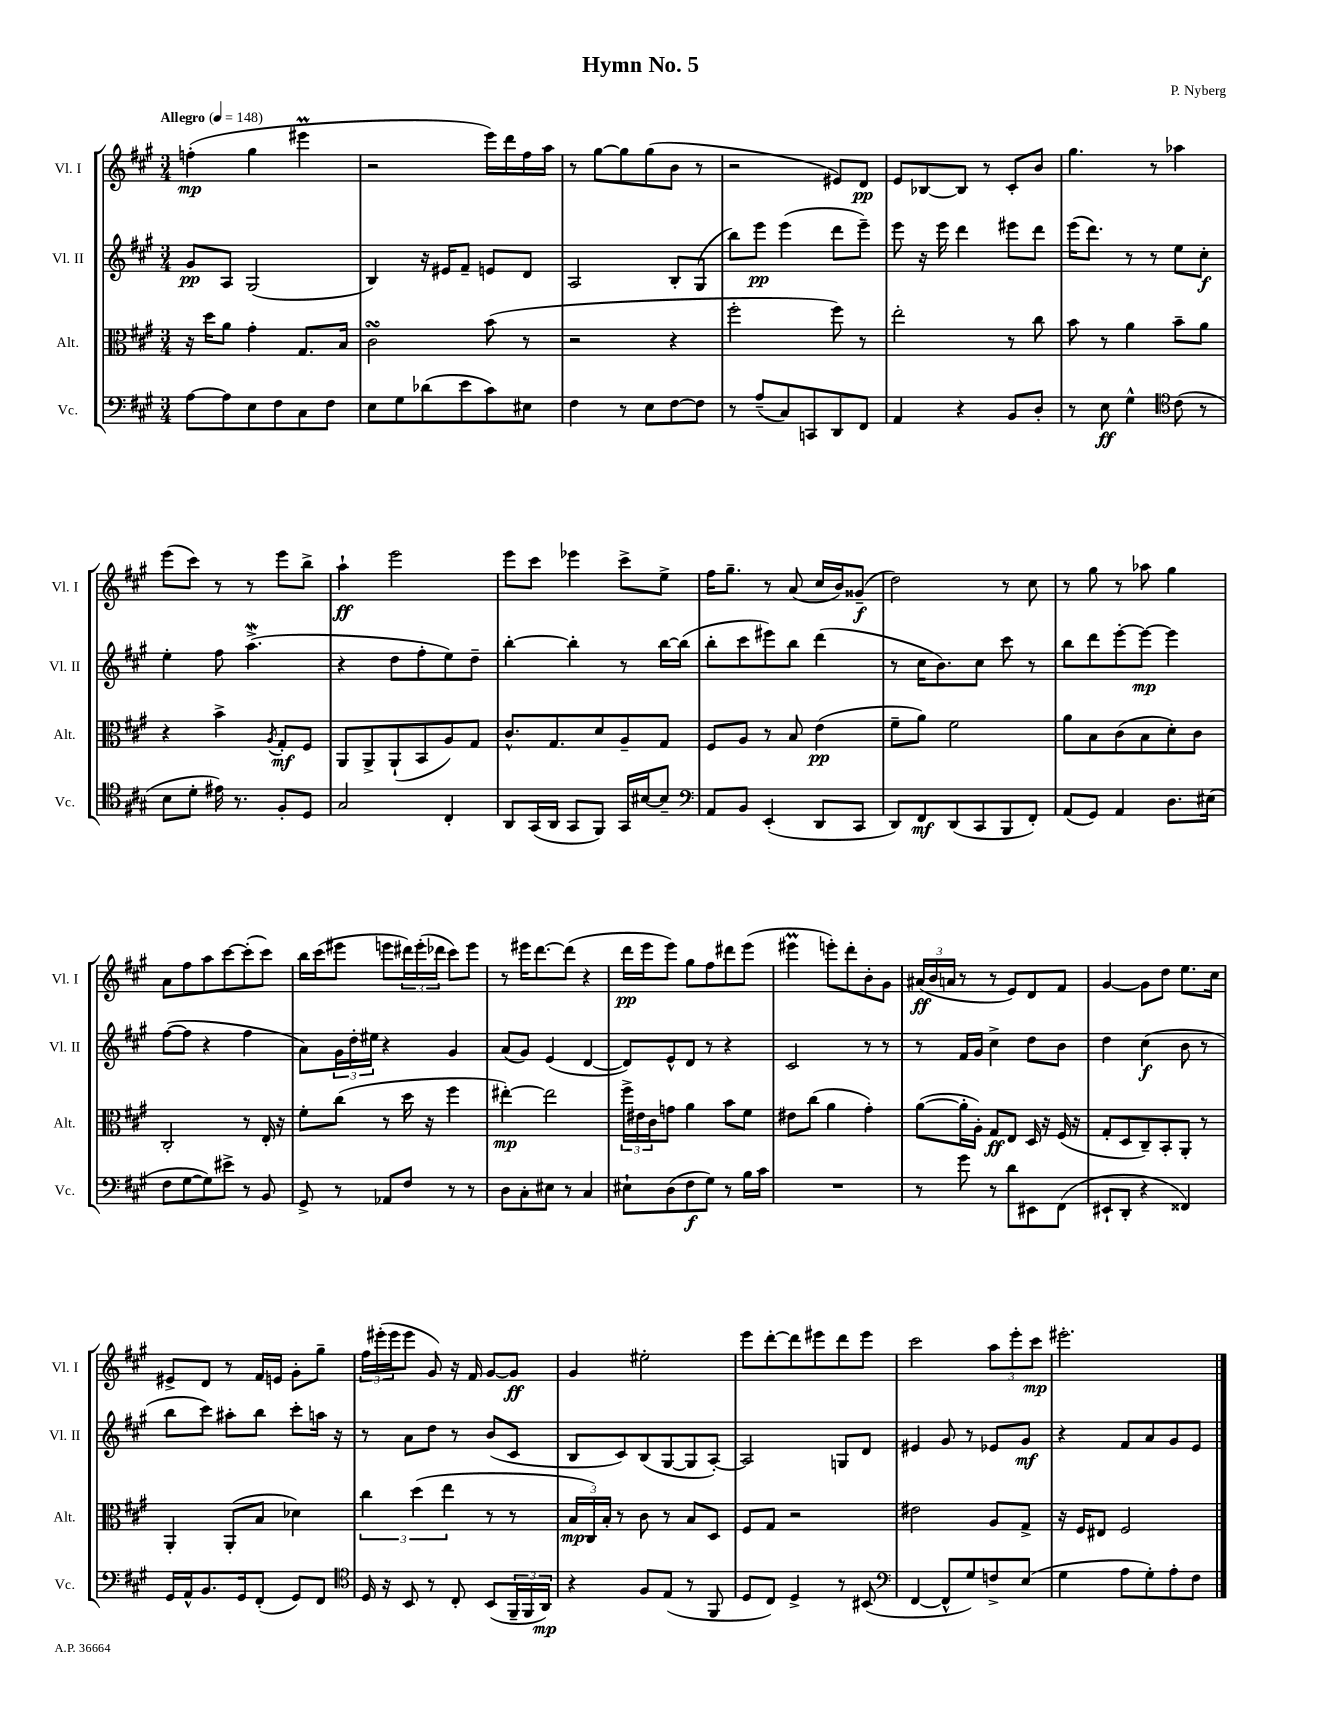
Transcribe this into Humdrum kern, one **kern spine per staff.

**kern	**kern	**kern	**kern
*staff4	*staff3	*staff2	*staff1
*clefF4	*clefC3	*clefG2	*clefG2
*k[f#c#g#]	*k[f#c#g#]	*k[f#c#g#]	*k[f#c#g#]
*M3/4	*M3/4	*M3/4	*M3/4
*MM148	*MM148	*MM148	*MM148
[8A	16r	8g#	(4ff'
.	16dd	.	.
8A]	8a	8A	.
8E	4g#'	(2G#	4gg#
8F#	.	.	.
8C#	8.G#	.	4eee#
8F#	.	.	.
.	16B	.	.
=	=	=	=
8E	2c#	4B)	2r
8G#	.	.	.
(8d-	.	16r	.
.	.	16e#	.
8e	.	8f#~	.
8c#)	(8b	8e	16eee)
.	.	.	16ddd
8E#	8r	8d	16ff#
.	.	.	16aa
=	=	=	=
4F#	2r	2A	8r
.	.	.	[8gg#
8r	.	.	8gg#]
8E	.	.	(8gg#
[8F#	4r	8B'	8b
8F#]	.	(8G#	8r
=	=	=	=
8r	2ff#'	8bb)	2r
(8A~	.	8eee	.
8C#)	.	(4eee	.
8CC	.	.	.
8DD	8ff#)	8ddd	8e#)
8FF#	8r	8eee~)	8d
=	=	=	=
4AA	2ee'	8eee	8e
.	.	16r	[8B-
.	.	16eee	.
4r	.	4ddd	8B-]
.	.	.	8r
8BB	8r	8eee#	8c#'
8D'	8cc#	8ddd	8b
=	=	=	=
8r	8b	(16eee	4.gg#
.	.	8.ddd)	.
8E	8r	.	.
4G#^^	4a	8r	.
.	.	8r	8r
*clefC4	*	*	*
(8c#	8b~	8ee	4aa-
8r	8a	8cc#'	.
=	=	=	=
8B	4r	4ee'	(8eee
8d'	.	.	8ccc#)
16e#)	4b^	8ff#	8r
8.r	.	.	.
.	.	(4.aa^	8r
.	8qA	.	.
8F#'	8G#'	.	8eee
8D	8F#	.	8bb^
=	=	=	=
2G#	8AA	4r	4aa`
.	8AA^	.	.
.	(8AA`	8dd	2eee
.	8BB	8ff#'	.
4C#'	8A)	8ee)	.
.	8G#	8dd~	.
=	=	=	=
8AA	8.c#^^	[4bb'	8eee
(16GG#	.	.	8ccc#
16AA	8.G#	.	.
8GG#	.	4bb']	4eee-
8FF#)	8d	.	.
16GG#	8A~	8r	8ccc#^
[16B#	.	.	.
8B#~]	8G#	[16bb	8ee^
.	.	(16bb]	.
=	=	=	=
*clefF4	*	*	*
8AA	8F#	8bb'	16ff#
.	.	.	8.gg#~
8BB	8A	8ccc#	.
(4EE'	8r	8eee#)	8r
.	8B	8bb	(8a
8DD	(4e	(4ddd	16cc#
.	.	.	16b)
8CC#	.	.	(8g##~
=	=	=	=
8DD)	8f#~	8r	2dd)
8FF#	8a)	16cc#	.
.	.	8.b)	.
(8DD	2f#	.	.
8CC#	.	8cc#	.
8BBB	.	8ccc#	8r
8FF#')	.	8r	8cc#
=	=	=	=
(8AA	8a	8bb	8r
8GG#)	8B	8ddd	8gg#
4AA	(8c#	[8eee'	8r
.	8B	8eee_	8aa-
8.D	8d')	4eee]	4gg#
.	8c#	.	.
(16E#	.	.	.
=	=	=	=
8F#	2C#'	([8ff#	8a
[8G#	.	8ff#]	8ff#
8G#])	.	4r	8aa
8e#^	.	.	[8ccc#
8r	8r	4ff#	(8ccc#']
8BB	16E'	.	8ccc#)
.	16r	.	.
=	=	=	=
8GG#^	8f#'	8a)	16bb
.	.	.	(16ccc#
8r	(8cc#	24g#	8eee#
.	.	24dd'	.
.	.	24ee#	.
8AA-	8r	4r	8eee
8F#	16dd	.	24ddd#)
.	.	.	(24eee'
.	16r	.	.
.	.	.	24ddd-
8r	4ff#	4g#	8ccc#)
8r	.	.	8eee
=	=	=	=
8D	[4ee#')	(8a	8r
8C#'	.	8g#)	16eee#
.	.	.	[8.ddd
8E#	2ee#]	(4e	.
8r	.	.	(8ddd]
4C#	.	[4d	4r
=	=	=	=
8E#`	24ff#^	8d])	16ddd
.	24e#	.	.
.	.	.	16eee
.	24c#	.	.
(8D	8g	8e^^	8eee)
8F#	4a	8d	8gg#
8G#)	.	8r	8ff#
8r	8b	4r	8ddd#
16B	8f#	.	(8eee
16c#	.	.	.
=	=	=	=
2.r	8e#	2c#	4eee#
.	(8cc#	.	.
.	4a	.	8eee')
.	.	.	8ddd'
.	4g#')	8r	8b'
.	.	8r	8g#
=	=	=	=
8r	([8a	8r	(24a#
.	.	.	24b
.	.	.	24a
8g#	16a']	16f#	8r
.	16A')	16g#	.
8r	8G#	4cc#^	8r
8d	8E	.	8e)
8EE#	16D	8dd	8d
.	16r	.	.
(8FF#	(16F#	8b	8f#
.	16r	.	.
=	=	=	=
8EE#`	8G#'	4dd	[4g#
8DD'	8D	.	.
4r	8C#~)	(4cc#	8g#]
.	8BB'	.	8dd
4FF##)	8AA'	8b	8.ee
.	8r	8r	.
.	.	.	16cc#
=	=	=	=
16GG#	4AA'	8bb	8e#^
16AA^^	.	.	.
8.BB	.	8ccc#)	8d
.	(8AA'	8aa#'	8r
16GG#	.	.	.
(8FF#'	8B	8bb	16f#
.	.	.	16e
8GG#)	4d-)	8ccc#'	8g#'
8FF#	.	16aa	8gg#~
.	.	16r	.
=	=	=	=
*clefC4	*	*	*
16D	6cc#	8r	24ff#
.	.	.	(24eee#'
16r	.	.	.
.	.	.	24eee#
8BB	.	8a	8eee#
.	(6dd	.	.
8r	.	8dd	8g#)
.	6ee	.	.
8C#'	.	8r	16r
.	.	.	16f#
(8BB	8r	(8b	[8g#
24FF#~	8r	8c#	8g#]
24FF#	.	.	.
24AA)	.	.	.
=	=	=	=
4r	24B	8B	4g#
.	24C#)	.	.
.	24B'	.	.
.	8r	8c#)	.
8F#	8c#	(8B	2ee#'
(8E	8r	[8G#	.
8r	8B	8G#]	.
8FF#	8D	[8A')	.
=	=	=	=
8D	8F#	2A]	8eee
8C#)	8G#	.	[8ddd'
4D^	2r	.	8ddd]
.	.	.	8eee#
8r	.	8G	8ddd
(8BB#	.	8d	8eee#
=	=	=	=
*clefF4	*	*	*
[4FF#	2e#	4e#	2ccc#
8FF#^^]	.	8g#	.
8G#)	.	8r	.
8F^	8A	8e-	12aa
.	.	.	12eee'
(8E	8G#^	8g#	.
.	.	.	12ccc#
=	=	=	=
4G#	16r	4r	2.eee#'
.	16F#	.	.
.	8E#	.	.
8A	2F#	8f#	.
8G#')	.	8a	.
8A'	.	8g#	.
8F#	.	8e	.
==	==	==	==
*-	*-	*-	*-
